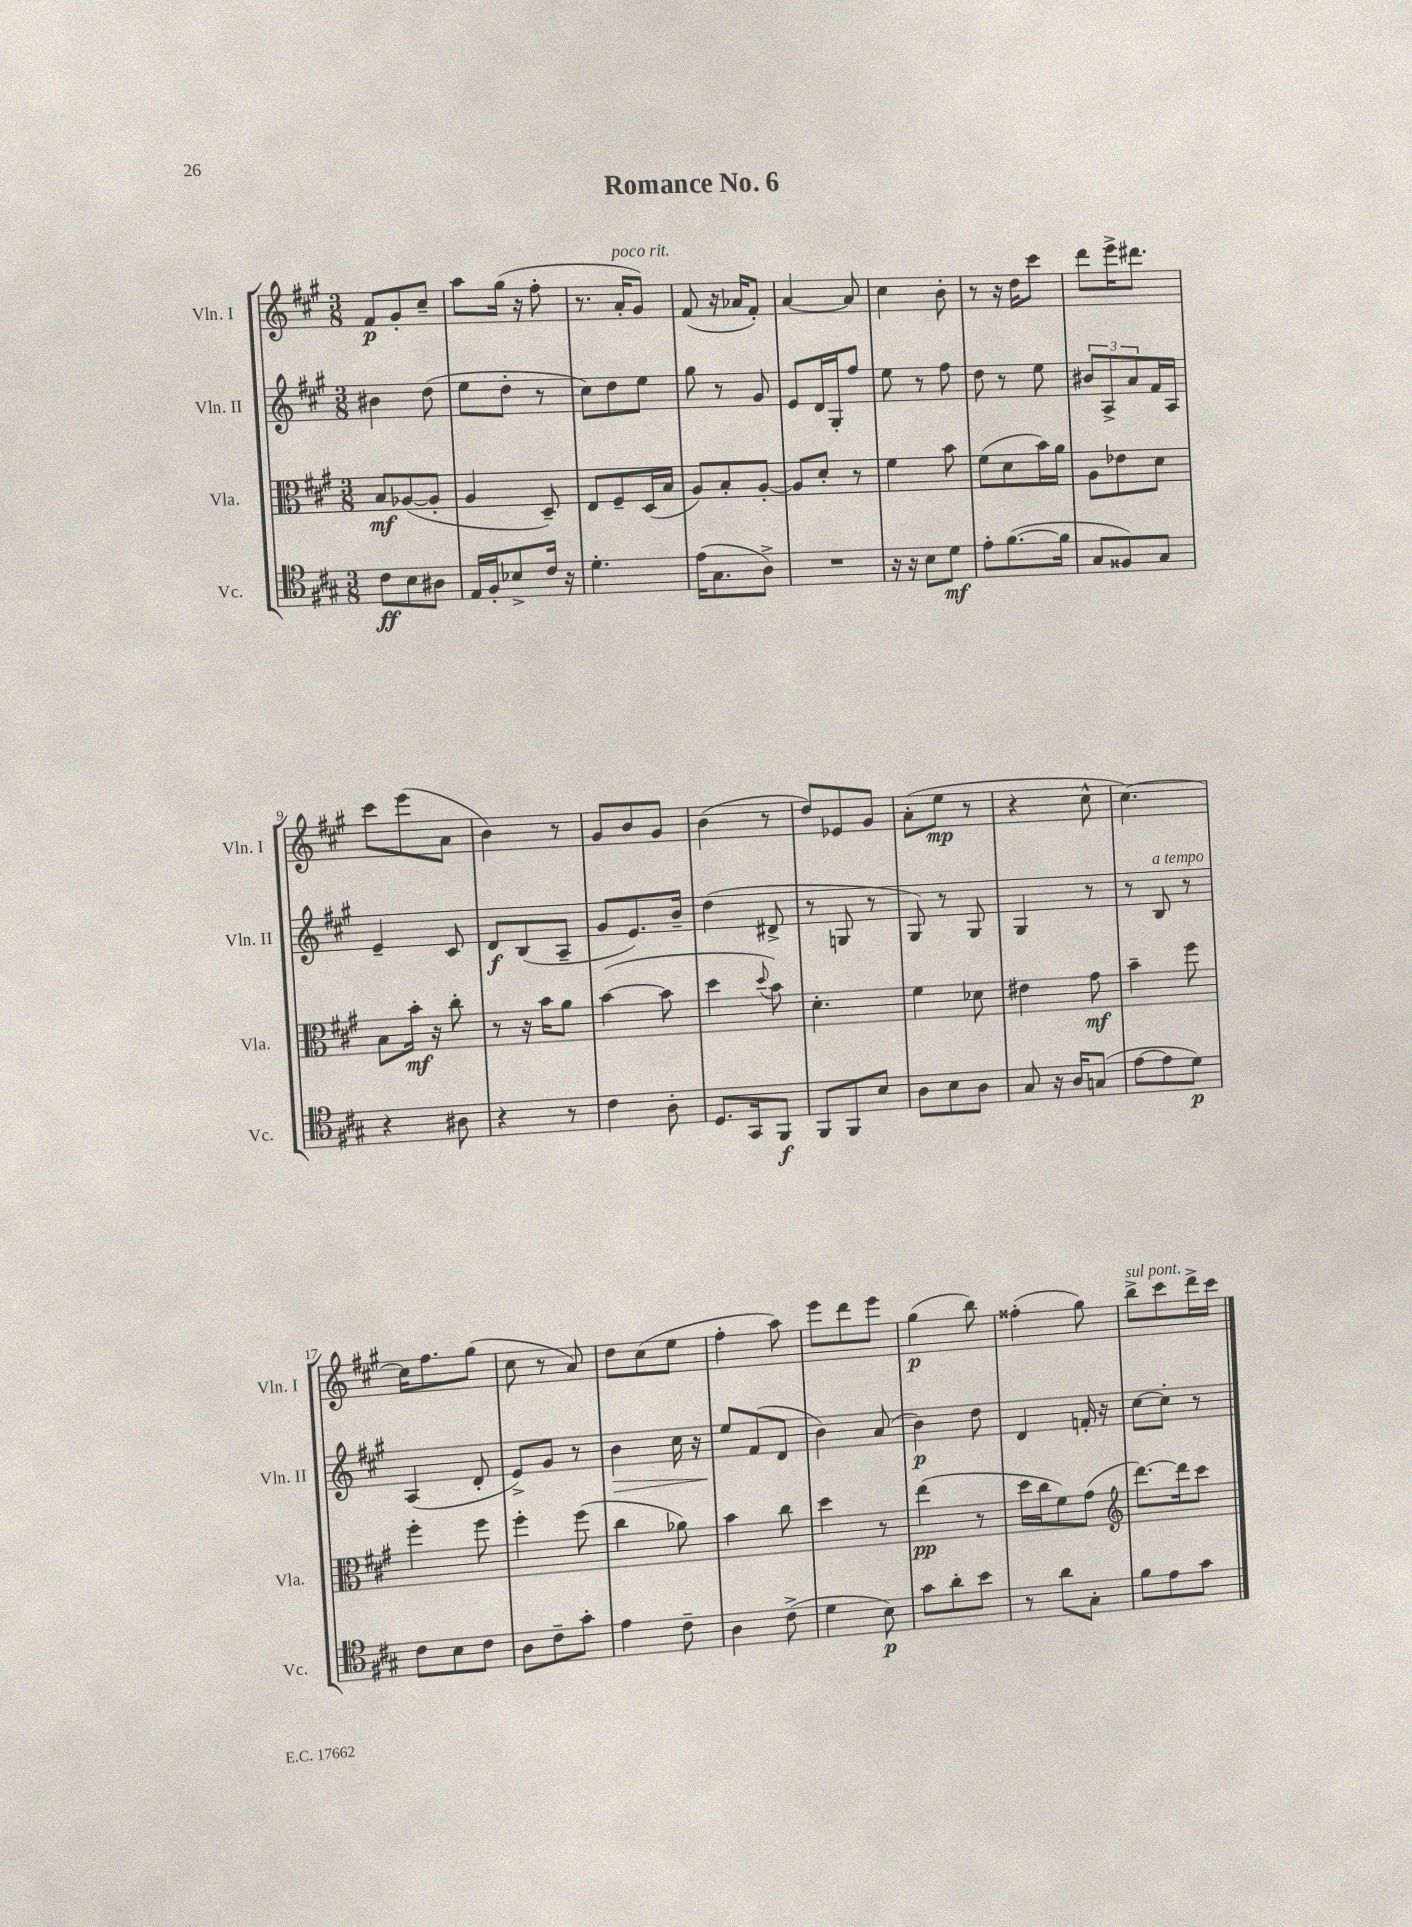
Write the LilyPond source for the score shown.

\header { title = "Romance No. 6" }
<<
\new StaffGroup <<
\new Staff = "s0" \with { instrumentName = "Vln. I" shortInstrumentName = "Vln. I" } {
    \clef treble \key a \major \numericTimeSignature \time 3/8
    fis'8\p gis'8-. cis''8-- |
    a''8 gis''16( r16 fis''8-. |
    r8. a'16-.^\markup { \italic "poco rit." } gis'8) |
    fis'8( r16 aes'16 fis'8-.) |
    a'4~ a'8 |
    cis''4 b'8-. |
    r8 r16 d''16 cis'''8 |
    d'''8 e'''16-> dis'''8. |
    cis'''8 e'''8( a'8 |
    b'4) r8 |
    gis'8 b'8 gis'8 |
    b'4( r8 |
    d''8) ees'8 gis'8 |
    a'8-.( e''8\mp r8 |
    r4 cis''8-^ |
    cis''4.~) |
    cis''16 fis''8. gis''8( |
    cis''8 r8 a'8) |
    d''8 cis''8( e''8 |
    fis''4-. a''8) |
    e'''8 d'''8 e'''8 |
    gis''4\p( b''8) |
    fisis''4-.( gis''8) |
    b''8->^\markup { \italic "sul pont." } cis'''8 d'''16-> cis'''16 \bar "|." |
}
\new Staff = "s1" \with { instrumentName = "Vln. II" shortInstrumentName = "Vln. II" } {
    \clef treble \key a \major \numericTimeSignature \time 3/8
    bis'4 d''8( |
    e''8 d''8-. r8 |
    cis''8) d''8 e''8 |
    gis''8 r8 gis'8 |
    e'8 d'16 gis16-. fis''8 |
    e''8 r8 fis''8 |
    d''8 r8 e''8 |
    \tuplet 3/2 { bis'8 a8-> a'8 } fis'16 a16 |
    e'4-- cis'8 |
    d'8\f b8( a8-- |
    gis'8 e'8.) b'16-- |
    d''4( dis'8-> |
    r8 g8 r8 |
    gis8) r8 gis8 |
    gis4 r8 |
    r8 b8^\markup { \italic "a tempo" } r8 |
    a4( d'8-. |
    e'8->) gis'8 r8 |
    b'4\> cis''16 r16 |
    e''8\! fis'8( d'8 |
    b'4) a'8( |
    b'4\p) d''8 |
    d'4 f'16-. r16 |
    cis''8~ cis''8-. r8 \bar "|." |
}
\new Staff = "s2" \with { instrumentName = "Vla." shortInstrumentName = "Vla." } {
    \clef alto \key a \major \numericTimeSignature \time 3/8
    b8\mf aes8~( aes8-. |
    a4 d8--) |
    e8 fis8-- d16( b16 |
    a8) b8-. a8~-. |
    a8 d'8-. r8 |
    fis'4 b'8 |
    fis'8( d'8 b'16) a'16 |
    a8 ees'8 d'8 |
    b8 b'16-.\mf r16 cis''8-. |
    r8 r16 b'16 a'8 |
    b'4~( b'8 |
    d''4 \appoggiatura { d''8 } b'8) |
    d'4.-. |
    fis'4 des'8 |
    eis'4 gis'8\mf |
    b'4-- fis''8 |
    fis''4-. fis''8 |
    fis''4-. fis''8( |
    cis''4 aes'8) |
    b'4 cis''8 |
    d''4 r8 |
    e''4\pp( r8 |
    d''16 cis''16 fis'8) gis'8( |
    \clef treble d'''8.~) d'''16 cis'''8 \bar "|." |
}
\new Staff = "s3" \with { instrumentName = "Vc." shortInstrumentName = "Vc." } {
    \clef tenor \key a \major \numericTimeSignature \time 3/8
    cis'8\ff b8 ais8 |
    e16 fis16-. bes8-> cis'16 r16 |
    d'4.-. |
    e'16( gis8. a8->) |
    R4. |
    r16 r16 b8 d'8\mf |
    e'8-. fis'8.~( fis'16 |
    gis8 fisis8) gis8 |
    r4 ais8 |
    r4 r8 |
    cis'4 a8-. |
    d8. gis,16 fis,8\f |
    fis,8 fis,8 b8 |
    a8 b8 a8 |
    gis8 r16 a16 g8( |
    e'8~ e'8 d'8\p) |
    cis'8 b8 cis'8 |
    a8 cis'8-- gis'8-. |
    e'4 cis'8-- |
    a4 cis'8->( |
    d'4 b8\p) |
    gis'8 a'8-. b'8 |
    r8 a'8 gis8-. |
    fis'8 e'8 gis'8 \bar "|." |
}
>>
>>
